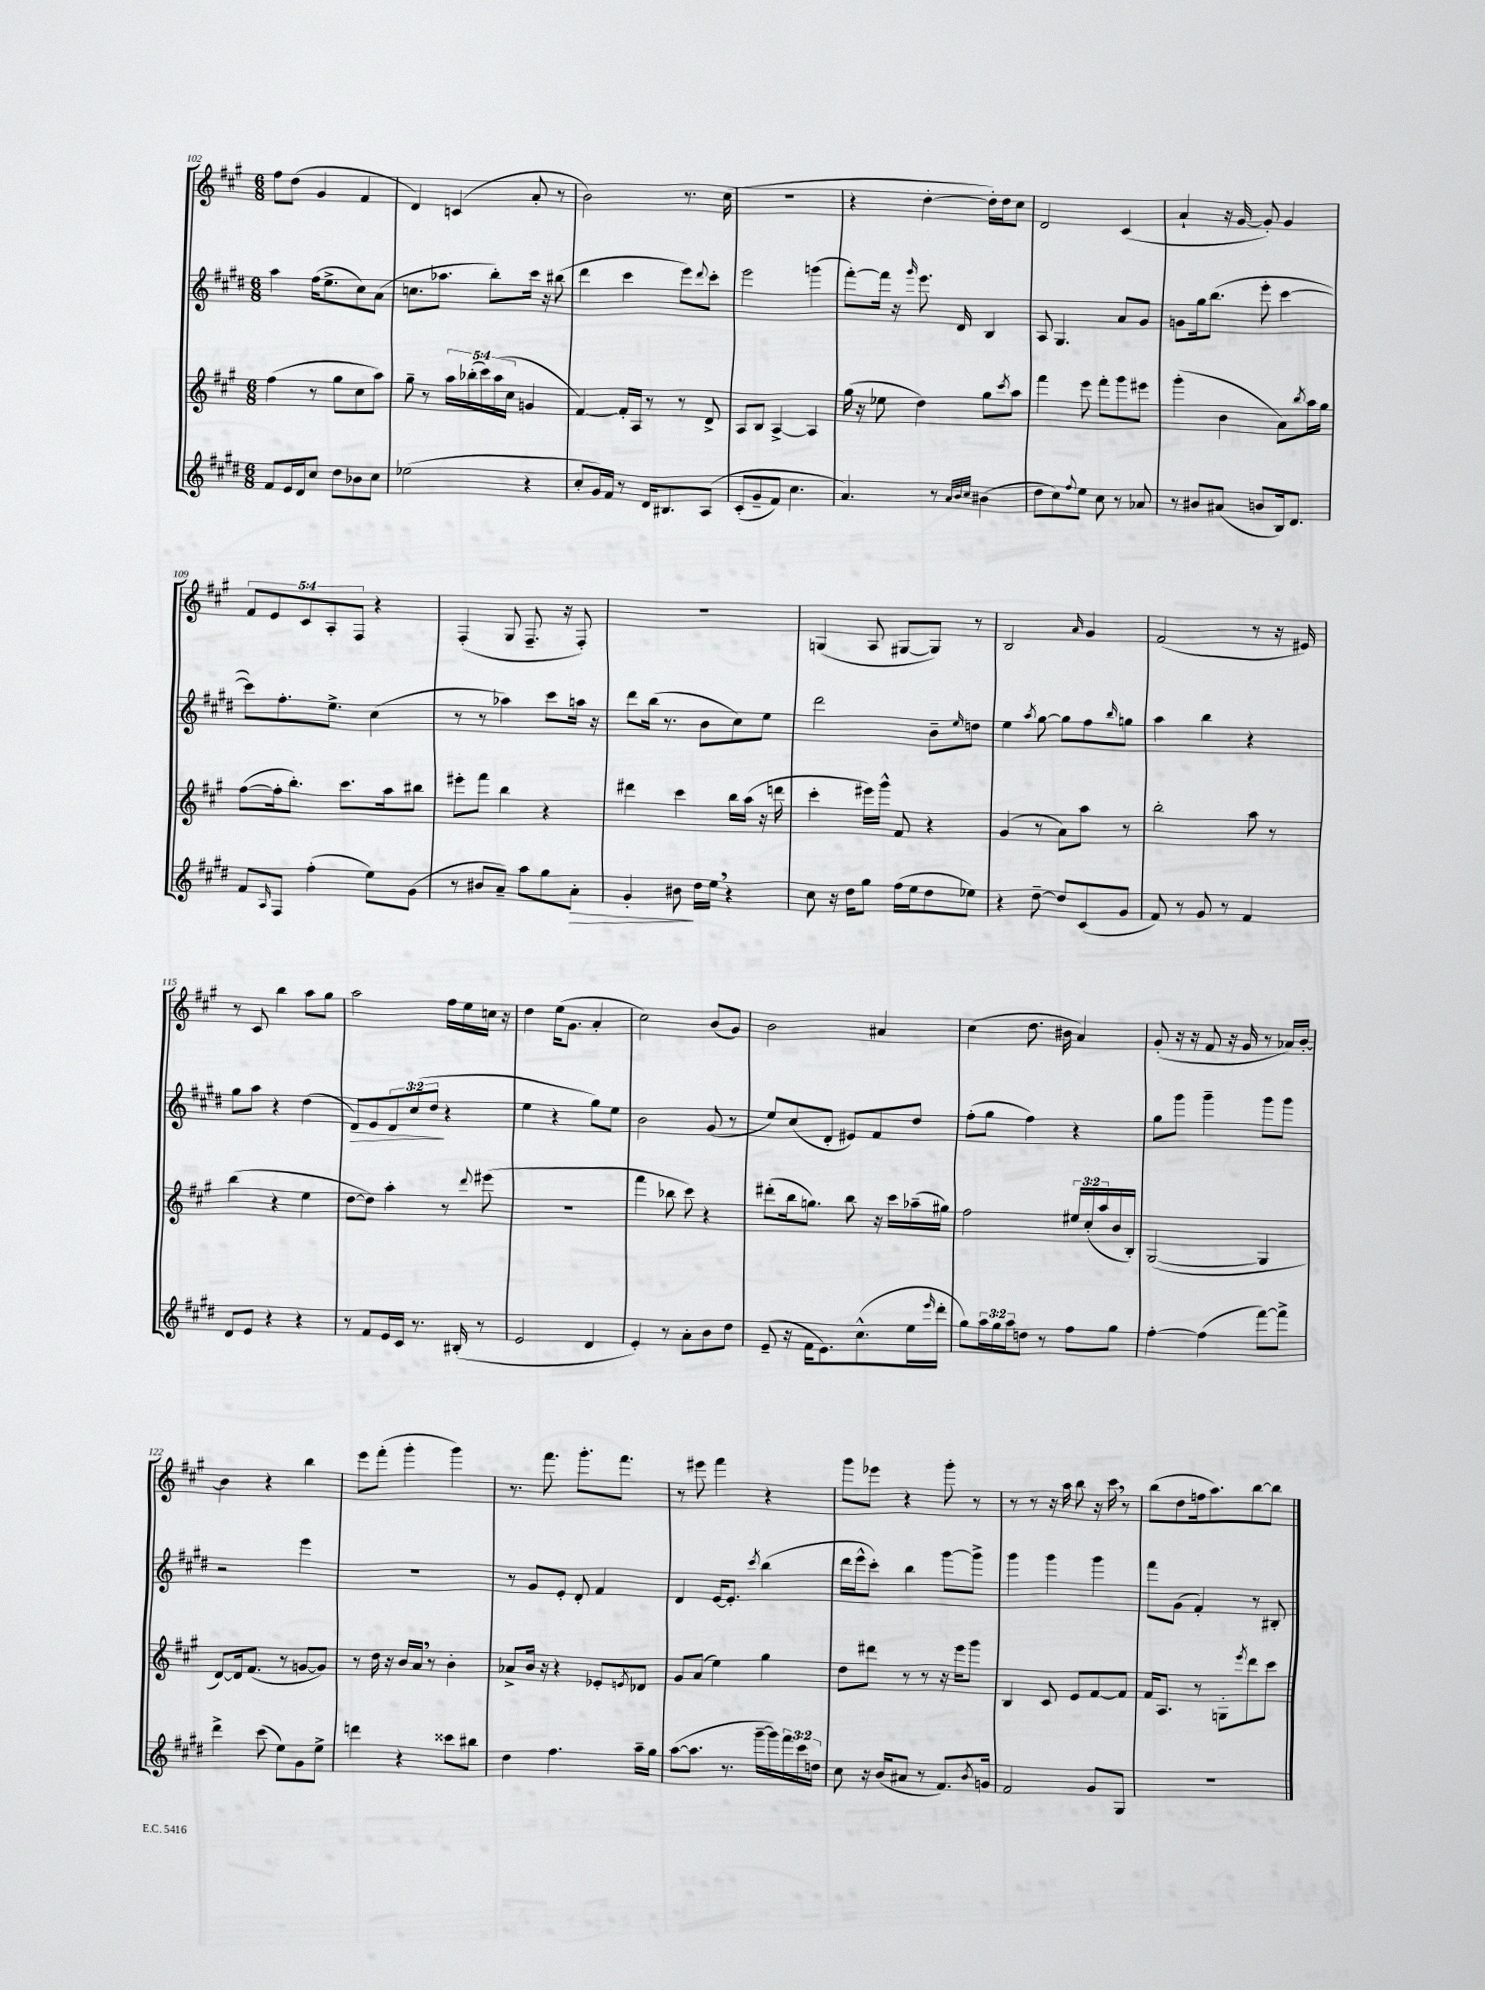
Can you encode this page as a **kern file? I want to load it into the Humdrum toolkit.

**kern	**dynam	**kern	**kern	**dynam	**kern
*part4	*part4	*part3	*part2	*part2	*part1
*staff4	*staff4	*staff3	*staff2	*staff2	*staff1
*clefG2	*	*clefG2	*clefG2	*	*clefG2
*k[f#c#g#d#]	*	*k[f#c#g#]	*k[f#c#g#d#]	*	*k[f#c#g#]
*M6/8	*	*M6/8	*M6/8	*	*M6/8
=102	=102	=102	=102	=102	=102
8f#/L	.	(4ff#\	4aa\	.	8ff#\L
16e/L	.	.	.	.	(8dd\J
16d#/J	.	.	.	.	.
8cc#/J	.	8r	(16ff#\KL	.	4g#/
.	.	.	8.ee^\	.	.
8dd#\L	.	8gg#\L	.	.	.
8b-X\	.	8cc#\	8cc#\)	.	4f#/
8cc#\J	.	8aa\J)	(8a\J	.	.
=103	=103	=103	=103	=103	=103
(2ee-X\	.	8gg#~\	8.ccn\L	.	4d/)
.	.	8r	.	.	.
.	.	.	8.aa-X\J	.	.
.	.	20aa\LL	.	.	(4cn/
.	.	(20bb-X'\	.	.	.
.	.	20ccc#\)	.	.	.
.	.	.	8bb'\L)	.	.
.	.	(20aa\	.	.	.
.	.	20cc#\JJ	.	.	.
4r	.	4gn/	16ccc#\Jk	.	8a'/
.	.	.	16r	.	.
.	.	.	(8bb#X\	.	8r
=104	=104	=104	=104	=104	=104
8cc#'/L	.	[4f#/)	4ddd#\	.	2b\)
16g#/L)	.	.	.	.	.
16f#/JJ	.	.	.	.	.
8r	.	16f#'/LL]	4ccc#\	.	.
.	.	16A/JJ	.	.	.
16d#/KL	.	8r	.	.	.
8.B#X/	.	.	.	.	.
.	.	8r	8eee\L)	.	8.r
.	.	.	8qqddd#/	.	.
(8A/J	.	8d^/	8ccc#'\J	.	.
.	.	.	.	.	(16cc#\
=105	=105	=105	=105	=105	=105
(8c#'/L	.	8A/L	2eee\	.	2.r
8g#~/	.	8B/J	.	.	.
8f#/J)	.	[4A^/	.	.	.
4.cc#\	.	.	.	.	.
.	.	4A/]	(4gggn\	.	.
=106	=106	=106	=106	=106	=106
4.a/)	.	(16gg#\	[8fff#'\L)	.	4r
.	.	16r	.	.	.
.	.	8ee-X\	16fff#\Jk]	.	.
.	.	.	16r	.	.
.	.	.	16qqggg#/	.	.
.	.	4dd\)	8.eee\	.	[4dd'\
8r	.	.	.	.	.
.	.	.	16d#/	.	.
32qqa/LLL	.	.	.	.	.
32qqb/	.	.	.	.	.
32qqcc#/JJJ	.	.	.	.	.
(4b#X\	.	8gg#\L	4B/	.	16dd'\LL])
.	.	.	.	.	16dd\J
.	.	8qccc#/	.	.	.
.	.	8aa\J	.	.	8cc#\J
=107	=107	=107	=107	=107	=107
8dd#\L	.	4fff#\	8A/	.	2d/
8cc#\)	.	.	4.G#/	.	.
8qqff#/	.	.	.	.	.
8ee\J	.	8eee\	.	.	.
8cc#\	.	8fff#'\L	.	.	.
8r	.	8ggg#\	8a/L	.	(4c#/
8a-X/	.	8eee#X\J	8g#/J	.	.
=108	=108	=108	=108	=108	=108
8r	.	(4ggg#'\	8gn\L	.	4a`/
8b#X/L	.	.	16gg#\k	.	.
.	.	.	(8.bb\J	.	.
(8a#X/J	.	4b\	.	.	16r
.	.	.	.	.	[16g#/
8bn/L	.	.	8eee'\	.	8g#'/])
16B/k)	.	8a\L)	[4ccc#\	.	4g#/
8.d#/J	.	.	.	.	.
.	.	8qbb/	.	.	.
.	.	16aa\L	.	.	.
.	.	16gg#\JJ	.	.	.
!!LO:LB:g=z
=109	=109	=109	=109	=109	=109
8f#/L	.	([8ff#\L	8ccc#\L])	.	10f#/L
.	.	.	.	.	10e/
16qqA/	.	.	.	.	.
8F#/J	.	16ff#'\k]	8.ff#'\	.	.
.	.	8.bb'\J)	.	.	.
.	.	.	.	.	10c#/
(4ff#'\	.	.	.	.	.
.	.	.	.	.	10A'/
.	.	.	8.ee^\J	.	.
.	.	8.ccc#\L	.	.	.
.	.	.	.	.	10F#/J
8ee\L)	.	.	(4cc#\	.	4r
.	.	16aa\k	.	.	.
(8g#\J	.	8bb#X\J	.	.	.
=110	=110	=110	=110	=110	=110
8r	.	8eee#X'\L	8r	.	(4F#'/
8b#X/L	.	8fff#\J	8r	.	.
8a~/J)	.	4bb\	4aa-X\)	.	8G#/
8aa\L	.	.	.	.	8.F#~/
8gg#\	.	4r	8ccc#\L	.	.
.	.	.	.	.	16r
!	!LO:HP:b	!	!	!	!
8a'\J	>	.	16aan\Jk	.	8F#'/)
.	.	.	16r	.	.
=111	=111	=111	=111	=111	=111
4g#'/	.	4ddd#X\	8ddd#\L	.	2.r
.	.	.	(16bb\Jk	.	.
.	.	.	8.r	.	.
8b#X\	.	4ccc#\	.	.	.
16dd#\LL	]	.	8b\L	.	.
16ee,\JJ	.	.	.	.	.
4r	.	16bb\LL	8cc#\)	.	.
.	.	(16aa\JJ	.	.	.
.	.	16r	8ee\J	.	.
.	.	16dddn\	.	.	.
=112	=112	=112	=112	=112	=112
8cc#\	.	4ccc#'\	2ddd#\	.	(4Gn/
16r	.	.	.	.	.
16dd#\KL	.	.	.	.	.
8gg#\J	.	16eee#X\LL)	.	.	8A/
.	.	16ggg#^^\JJ	.	.	.
(16ff#\LL	.	8f#/	.	.	[8G#X/L
16ee\J	.	.	.	.	.
8dd#\	.	4r	8b~\L	.	8G#/J])
.	.	.	16qqee/	.	.
8ee-X\J)	.	.	8ddn\J	.	8r
=113	=113	=113	=113	=113	=113
4r	.	(4g#/	4ee\	.	2B/
.	.	.	8qaa/	.	.
[8dd#~\	.	8r	[8gg#\	.	.
8dd#/L]	.	8a\L)	8gg#\L]	.	.
.	.	.	.	.	16qqa/
(8c#/	.	8aa\J	8ff#\	.	4g#/
.	.	.	16qqbb/	.	.
8g#/J	.	8r	8ggn\J	.	.
=114	=114	=114	=114	=114	=114
8f#/)	.	2bb'\	4aa\	.	(2f#/
8r	.	.	.	.	.
8g#/	.	.	4bb\	.	.
8r	.	.	.	.	.
4f#/	.	8aa\	4r	.	8r
.	.	8r	.	.	16r
.	.	.	.	.	16e#X/)
!!LO:LB:g=z
=115	=115	=115	=115	=115	=115
8d#/L	.	(4bb\	8gg#\L	.	8r
8e/J	.	.	8aa\J	.	8c#/
4r	.	4r	4r	.	4bb\
4r	.	4ee\	(4dd#\	.	8aa\L
.	.	.	.	.	8gg#\J
=116	=116	=116	=116	=116	=116
!	!	!	!	!LO:HP:b	!
8r	.	[8dd\L	8d#/L)	>	2aa\
8f#/L	.	8dd\J])	8e/	.	.
16e/L	.	4aa'\	12d#/	.	.
16c#/JJ	.	.	.	.	.
.	.	.	(12cc#/	.	.
8.r	.	.	.	.	.
.	.	.	12dd#/J	.	.
.	.	8r	4r	]	16ff#\LL
(16B#X'/	.	.	.	.	16ee\
.	.	8qqddd/	.	.	.
8r	.	(8eee#X\	.	.	16ccn\JJ
.	.	.	.	.	16r
=117	=117	=117	=117	=117	=117
2e/	.	2.r	4ee\	.	4dd\
.	.	.	4r	.	(16ee\KL
.	.	.	.	.	8.g#\J
4d#/	.	.	8gg#\L)	.	4a'/
.	.	.	8ee\J	.	.
=118	=118	=118	=118	=118	=118
4e'/)	.	4fff#\	2b\	.	2cc#\)
8r	.	8bb-X\	.	.	.
8a'\L	.	8ccc#\)	.	.	.
8b\	.	4r	(8g#/	.	(8b/L
8dd#\J	.	.	8r	.	8g#/J)
=119	=119	=119	=119	=119	=119
(8e~/	.	(8ddd#X'\L	8ee/L)	.	2b\
16r	.	16bb\k	(8cc#/	.	.
16f#\KL	.	8.ggn\J)	.	.	.
8.e\)	.	.	8d#'/J	.	.
.	.	8bb\	8e#X/L)	.	.
(8.cc#^^\	.	.	.	.	.
.	.	16r	8f#/	.	4a#X/
.	.	16ccc#\LL	.	.	.
16ee\L	.	(16aa-X~\	8dd#/J	.	.
16qqeee/	.	.	.	.	.
16ddd#'\JJ	.	16gg#X\JJ)	.	.	.
=120	=120	=120	=120	=120	=120
8gg#\L)	.	2ff#\	(8ff#'\L	.	(4cc#\
24aa\L	.	.	8gg#\J	.	.
24gg#\	.	.	.	.	.
24aa\J	.	.	.	.	.
8ddn\J	.	.	4ff#\)	.	8.dd\
8r	.	.	.	.	.
.	.	.	.	.	16b#X\
8ff#\L	.	24ee#X/LL	4r	.	4a/)
.	.	(24cc#'/	.	.	.
.	.	24aa/	.	.	.
8gg#\J	.	16b/	.	.	.
.	.	16B'/JJ)	.	.	.
=121	=121	=121	=121	=121	=121
[4ff#'\	.	([2G#/	8gg#\L	.	(8g#'/
.	.	.	8ggg#\J	.	16r
.	.	.	.	.	16r
(4ff#\]	.	.	4ggg#~\	.	8f#/
.	.	.	.	.	16r
.	.	.	.	.	16g#/
[8fff#\L)	.	4G#/]	8ggg#\L	.	8r
8fff#^\J]	.	.	8ggg#\J	.	16a-X/LL)
.	.	.	.	.	[16b'/JJ
!!LO:LB:g=z
=122	=122	=122	=122	=122	=122
4ddd#^\	.	[8d/L)	2r	.	4b\]
.	.	16d/k]	.	.	.
.	.	(8.f#/J	.	.	.
(8ccc#\	.	.	.	.	4r
8ee\L)	.	8r	.	.	.
8g#\	.	[8gn/L	4eee\	.	4bb\
8ee^\J	.	8g/J])	.	.	.
=123	=123	=123	=123	=123	=123
4dddn\	.	8r	2.r	.	8eee\L
.	.	16dd\	.	.	(8fff#'\J
.	.	16r	.	.	.
4r	.	16b/LL	.	.	4ggg#'\
.	.	16a,/JJ	.	.	.
.	.	8r	.	.	.
8ccc##X\L	.	4b'\	.	.	4ggg#\)
8bb#X\J	.	.	.	.	.
=124	=124	=124	=124	=124	=124
4dd#\	.	8a-X^/L	8r	.	8.r
.	.	16b/Jk	8g#/L	.	.
.	.	16r	.	.	8.fff#\
4.ff#\	.	4r	8e'/J	.	.
.	.	.	8d#'/	.	8.ggg#'\L
.	.	8e-X'/L	4f#/	.	.
.	.	.	.	.	8.fff#\J
.	.	8qen/	.	.	.
16aa~\LL	.	8d-X/J	.	.	.
16gg#\JJ	.	.	.	.	.
=125	=125	=125	=125	=125	=125
([8aa\L	.	8g#/L	4d#/	.	8r
8.aa\J]	.	(8a/J	.	.	8eee#X\
.	.	4ee\)	[16e/KL	.	4fff#\
8.r	.	.	8.e'/J]	.	.
.	.	.	8qccc#/	.	.
[16ggg#~\LL	.	4gg#\	(4bb\	.	4r
16ggg#\])	.	.	.	.	.
24fff#\	.	.	.	.	.
24ccc#\	.	.	.	.	.
24ddn\JJ	.	.	.	.	.
=126	=126	=126	=126	=126	=126
8cc#\	.	8dd\L	16ddd#\LL	.	8ggg#\L
.	.	.	16eee^^\J	.	.
16r	.	8ddd#X\J	8ccc#'\J)	.	8eee-X\J
(16b/KL	.	.	.	.	.
8a#X/J	.	8r	4bb\	.	4r
8r	.	8r	.	.	.
8.f#/L)	.	16r	[8ggg#\L	.	8ggg#'\
.	.	16eee\KL	.	.	.
.	.	8ggg#\J	8ggg#^\J]	.	8r
8qb/	.	.	.	.	.
16gn/Jk	.	.	.	.	.
=127	=127	=127	=127	=127	=127
2f#/	.	4B/	4ggg#\	.	8r
.	.	.	.	.	8r
.	.	8c#/	4ggg#\	.	16r
.	.	.	.	.	16aa\
.	.	8e/L	.	.	8bb\
8g#/L	.	[8f#/	4ggg#\	.	16r
.	.	.	.	.	16ccc#,\
8G#/J	.	8f#/J]	.	.	8r
=128	=128	=128	=128	=128	=128
2.r	.	16f#/KL	8fff#\L	.	(8bb\L
.	.	8.A/J	.	.	.
.	.	.	(8g#\J	.	8dd\
.	.	8r	4f#'/)	.	16ffn\k
.	.	.	.	.	8.aa\)
.	.	8Gn'\L	.	.	.
.	.	8qeee/	.	.	.
.	.	8ddd\	8r	.	[8bb\
.	.	8ccc#\J	8B#X'/	.	8bb\J]
==	==	==	==	==	==
*-	*-	*-	*-	*-	*-
